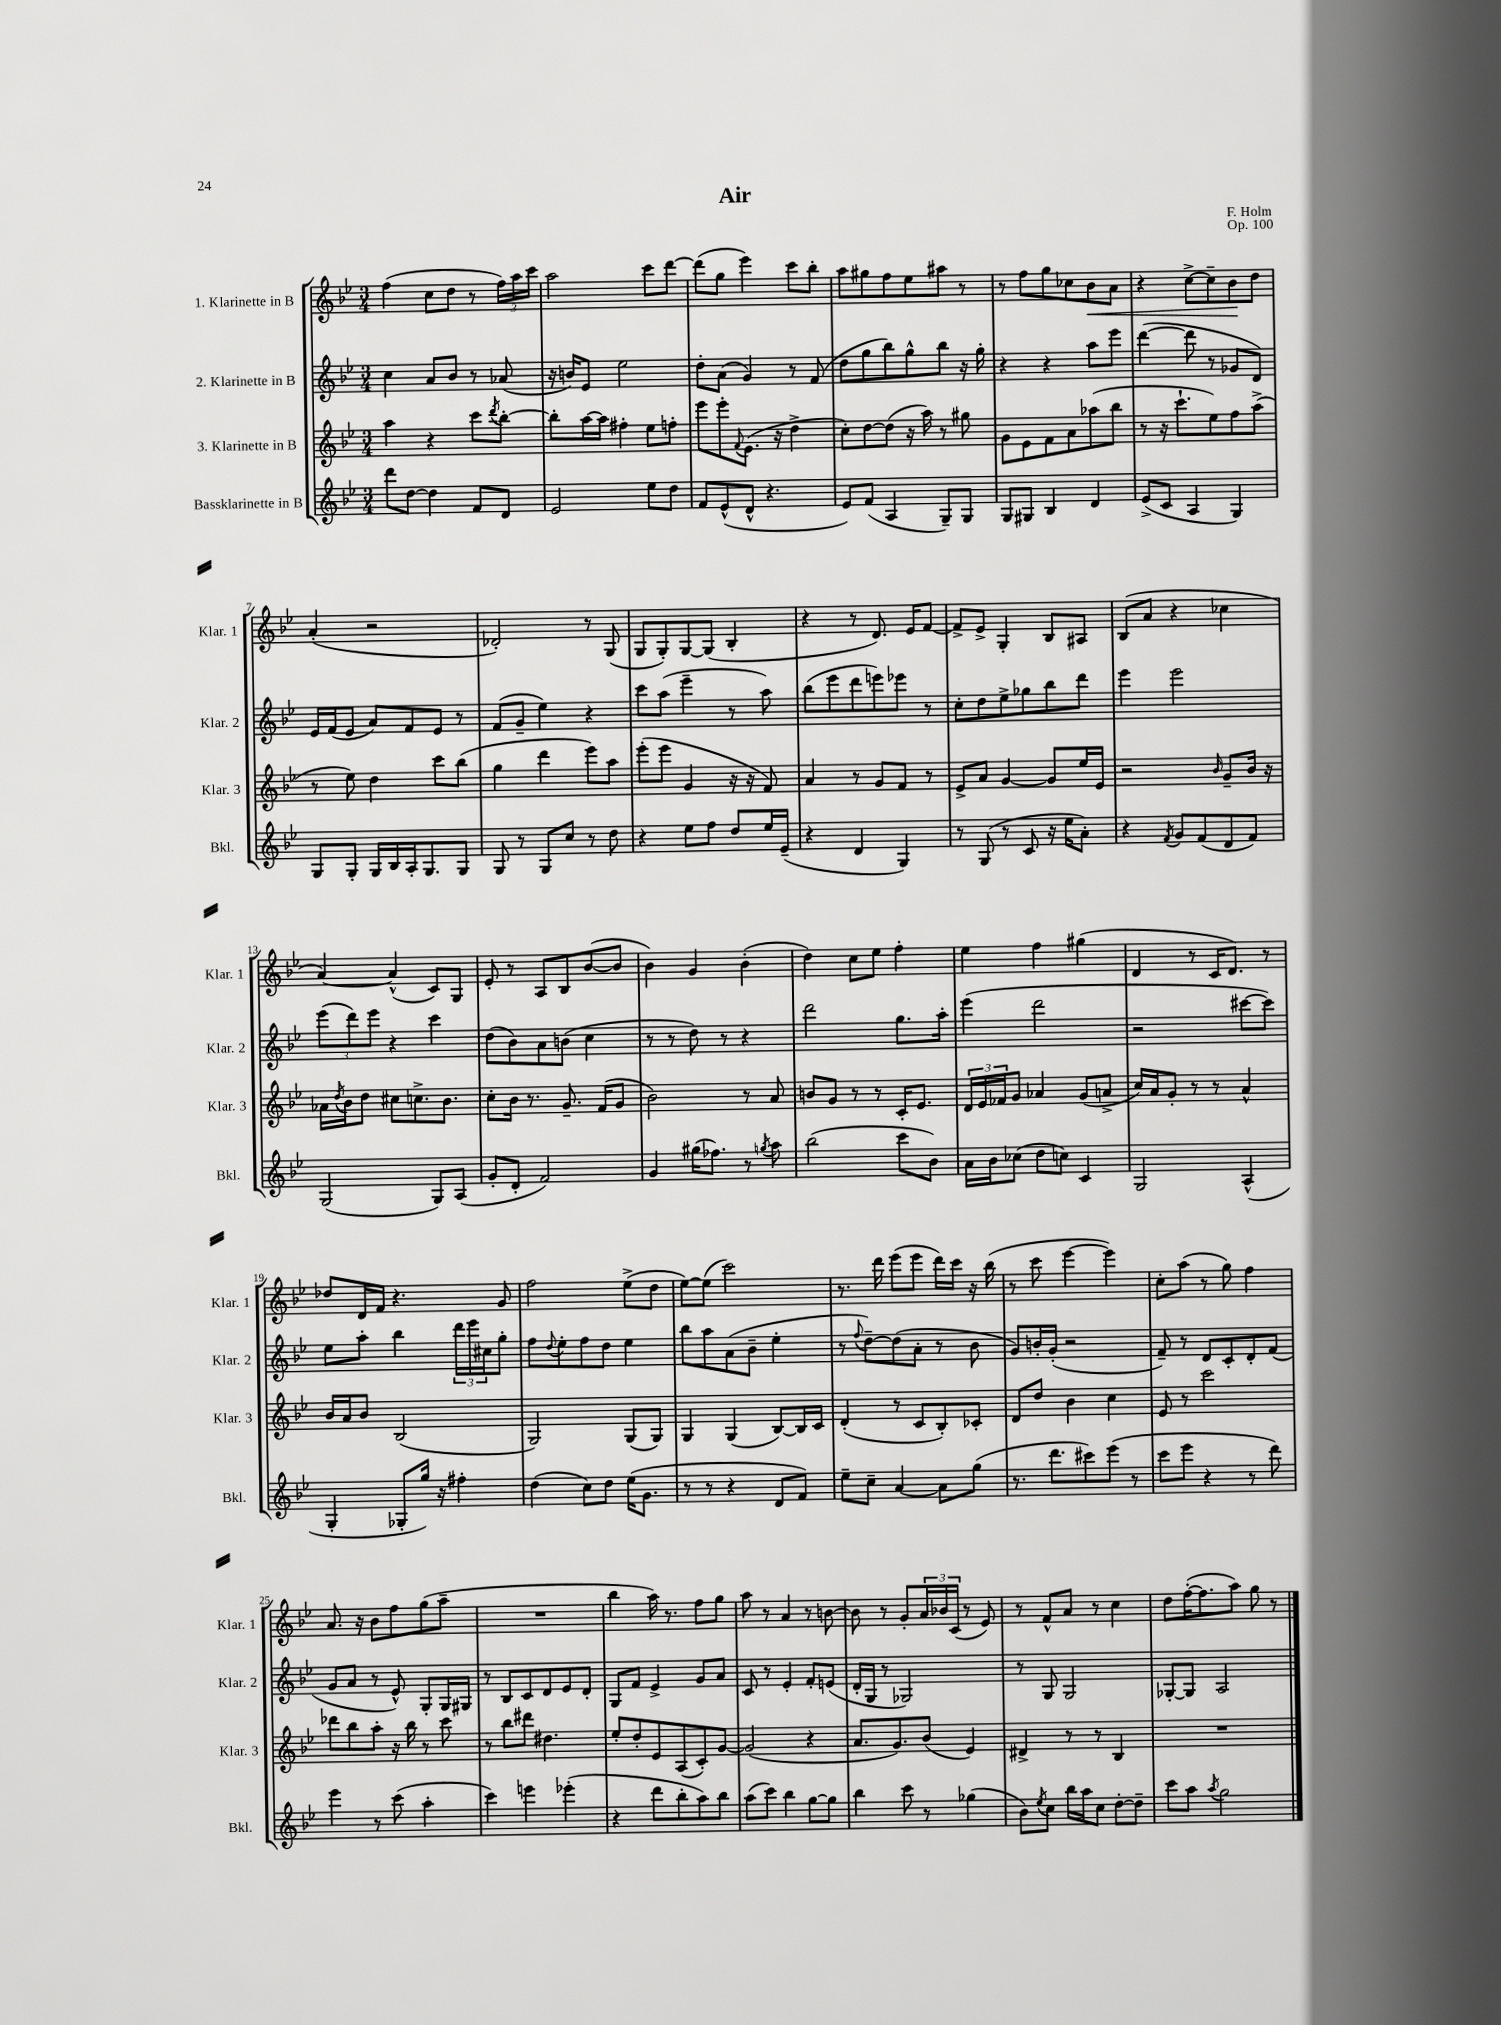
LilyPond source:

\header { title = "Air" composer = "F. Holm" opus = "Op. 100" }
<<
\new StaffGroup <<
\new Staff = "s0" \with { instrumentName = "1. Klarinette in B" shortInstrumentName = "Klar. 1" } {
    \clef treble \key bes \major \numericTimeSignature \time 3/4
    f''4( c''8 d''8 r8 \tuplet 3/2 { f''16) a''16 c'''16 } |
    a''2 c'''8 d'''8~ |
    d'''8( g''8 ees'''4) c'''8 bes''8-. |
    a''8 gis''8 f''8 ees''8 ais''8 r8 |
    r8 f''8 g''8 ces''8 bes'8\< a'8 |
    r4 c''8~-> c''8-- bes'8\! d''8 |
    a'4-.( r2 |
    des'2-.) r8 g8( |
    g8 g8-.) g8~ g8( bes4-. |
    r4 r8 d'8.) ees'16 f'8~ |
    f'8-> ees'8-> g4-. bes8 ais8 |
    bes8( a'8 r4 ces''4 |
    a'4~) a'4-^( c'8) g8 |
    ees'8-. r8 a8 bes8 bes'8~( bes'8 |
    bes'4) g'4 bes'4-.( |
    d''4) c''8 ees''8 f''4-. |
    ees''4 f''4 gis''4( |
    d'4 r8 c'16 d'8.) r8 |
    des''8 d'16 f'16 r4. g'8 |
    f''2 ees''8->( d''8 |
    ees''8~) ees''8( c'''2) |
    r8. d'''16 ees'''8( ees'''8 d'''16) c'''16 r16 bes''16( |
    r8 c'''8 ees'''4~ ees'''4) |
    c''8-. a''8( r8 g''8) f''4 |
    a'8. r16 bes'8 f''8 g''8( a''8-- |
    R2. |
    bes''4 a''16) r8. f''8 g''8 |
    a''8 r8 a'4 r8 b'8~ |
    b'8 r8 g'8-. \tuplet 3/2 { a'16 bes'16 c'16( } r8 ees'8) |
    r8 f'8-^ a'8 r8 c''4 |
    d''8 f''16~-.( f''8. a''8) g''8 r8 \bar "|." |
}
\new Staff = "s1" \with { instrumentName = "2. Klarinette in B" shortInstrumentName = "Klar. 2" } {
    \clef treble \key bes \major \numericTimeSignature \time 3/4
    c''4 a'8 bes'8 r8 aes'8( |
    r16 b'16) ees'8 ees''2 |
    d''8-. a'8( g'4) r8 f'8( |
    d''8 g''8 bes''8) g''8-^ bes''8 r16 g''16-. |
    r4 r4 a''8 ees'''8 |
    d'''4~( d'''8 r8 ges'8 d'8) |
    ees'16 f'16( ees'8 a'8) f'8 ees'8 r8 |
    f'8( g'8-- ees''4) r4 |
    c'''8 a''8( ees'''4-- r8 a''8) |
    bes''8( ees'''8 d'''8 e'''8) ees'''8 r8 |
    c''8-. d''8 ees''8-> ges''8 bes''8 d'''8 |
    ees'''4 ees'''2 |
    \tuplet 3/2 { ees'''8( d'''8) ees'''8 } r4 c'''4 |
    d''8( bes'8) a'8 b'8( c''4 |
    r8 r8 d''8) r8 r4 |
    d'''2 g''8. a''16-. |
    ees'''4( d'''2 |
    r2 cis'''8~ cis'''8) |
    ees''8 a''8-. bes''4 \tuplet 3/2 { d'''16 ees'''16 cis''16 } g''8-. |
    f''8 \appoggiatura { d''8 } ees''8-. f''8 d''8 ees''4 |
    bes''8 a''8 a'8( bes'8-- ees''4-. |
    r8 \appoggiatura { f''8 } d''8~--) d''8( a'8-. r8 bes'8 |
    g'8) b'16-. g'16-.( r2 |
    f'8--) r8 d'8 c'8-. d'8-. f'8( |
    g'8 a'8 r8 ees'8-^) g8-. g16 gis16 |
    r8 bes8 c'8 d'8 ees'8 d'8-. |
    g8 f'8 ees'4-> g'8 a'8 |
    c'8 r8 ees'4-. f'8-. e'8( |
    d'16-. g16 r8 ges2) |
    r8 g8 g2 |
    ges8~-. ges8 a2 \bar "|." |
}
\new Staff = "s2" \with { instrumentName = "3. Klarinette in B" shortInstrumentName = "Klar. 3" } {
    \clef treble \key bes \major \numericTimeSignature \time 3/4
    a''4 r4 c'''8 \acciaccatura { d'''8 } bes''8~-. |
    bes''8-. a''16~ a''16 fis''4-. ees''8 f''8-. |
    ees'''8 ees'''8-. \appoggiatura { f'8 } ees'8.( r16 d''4-> |
    c''8-.) d''8~ d''8( r16 a''16) r8 gis''8 |
    g'8 ees'8 f'8 a'8 aes''8( bes''8 |
    r8 r16 c'''8.-! ees''8) f''8 a''8->( |
    r8 ees''8) d''4 c'''8 bes''8( |
    g''4 d'''4 ees'''8) a''8 |
    ees'''8-.( ees'''8 g'4 r16 r16 f'8) |
    a'4 r8 g'8 f'8 r8 |
    ees'8-> a'8 g'4~ g'8 ees''16 ees'16 |
    r2 \grace { bes'16 } g'8-- bes'16 r16 |
    aes'16 \acciaccatura { d''8 } bes'16 d''8 cis''8 c''8.-> bes'8. |
    c''8-. bes'16 r8. g'8.-- f'16( g'8 |
    bes'2) r8 a'8 |
    b'8 g'8 r8 r8 c'16-. ees'8. |
    \tuplet 3/2 { d'16 ees'16 fes'16 } g'8 aes'4 g'8( a'8-> |
    c''16) a'16 g'8-. r8 r8 a'4-^ |
    bes'16 a'16 bes'8 bes2( |
    g2) g8( g8) |
    g4 g4( bes8~) bes16 c'16 |
    d'4-.( r8 c'8 bes8-.) ces'8-. |
    d'8 d''8 bes'4 c''4 |
    ees'8 r8 c'''2 |
    des'''8 bes''8 a''8-. r16 bes''16 r8 c'''8 |
    r8 bes''8 dis'''8 dis''4. |
    ees''8-. d''8-. ees'8 a8( c'8-.) g'8~ |
    g'2( r4 |
    a'8. g'8.) bes'8( ees'4) |
    dis'4-> r8 r8 bes4 |
    R2. \bar "|." |
}
\new Staff = "s3" \with { instrumentName = "Bassklarinette in B" shortInstrumentName = "Bkl." } {
    \clef treble \key bes \major \numericTimeSignature \time 3/4
    d'''8 d''8~ d''4 f'8 d'8 |
    ees'2 ees''8 d''8 |
    f'8 ees'8-^( d'8-^ r4. |
    ees'8) f'8( a4 g8--) g8 |
    g8 gis8 bes4 d'4 |
    ees'8->( c'8 a4 g4) |
    g8 g8-. g16 bes16 a16-. g8. g8 |
    g8 r8 g8 c''8 r8 d''8 |
    r4 ees''8 f''8 d''8 ees''16 ees'16--( |
    r4 d'4 g4) |
    r8 g8( r8 c'8 r16 ees''16 a'8-.) |
    r4 \acciaccatura { f'8 } g'8 f'8( d'8 f'8) |
    g2( g8) a8( |
    g'8-. d'8-. f'2) |
    g'4 gis''16( fes''8.) r8 \acciaccatura { g''8 } a''8 |
    bes''2( c'''8 bes'8) |
    a'16 bes'16 ces''8( d''8 c''8) c'4 |
    g2 a4-^( |
    g4-. ges8-. g''16) r16 fis''4-. |
    d''4( c''8) d''8 ees''16( g'8. |
    r8 r8 r4 d'8 f'8) |
    ees''8-- c''8-- a'4~ a'8 g''8( |
    r8. d'''8. cis'''8) ees'''8( r8 |
    c'''8 ees'''8 r4 r8 d'''8) |
    ees'''4 r8 c'''8( a''4-. |
    c'''4) e'''4 ees'''4-.( |
    r4 d'''8 bes''8-. a''8) bes''8 |
    a''8( c'''8) bes''4 g''8~ g''8 |
    bes''4 c'''8 r8 ges''4( |
    bes'8) \acciaccatura { ees''8 } c''8 bes''16 a''16 c''8 d''8~-. d''8-- |
    c'''8 a''8 \acciaccatura { a''8 } g''2 \bar "|." |
}
>>
>>
